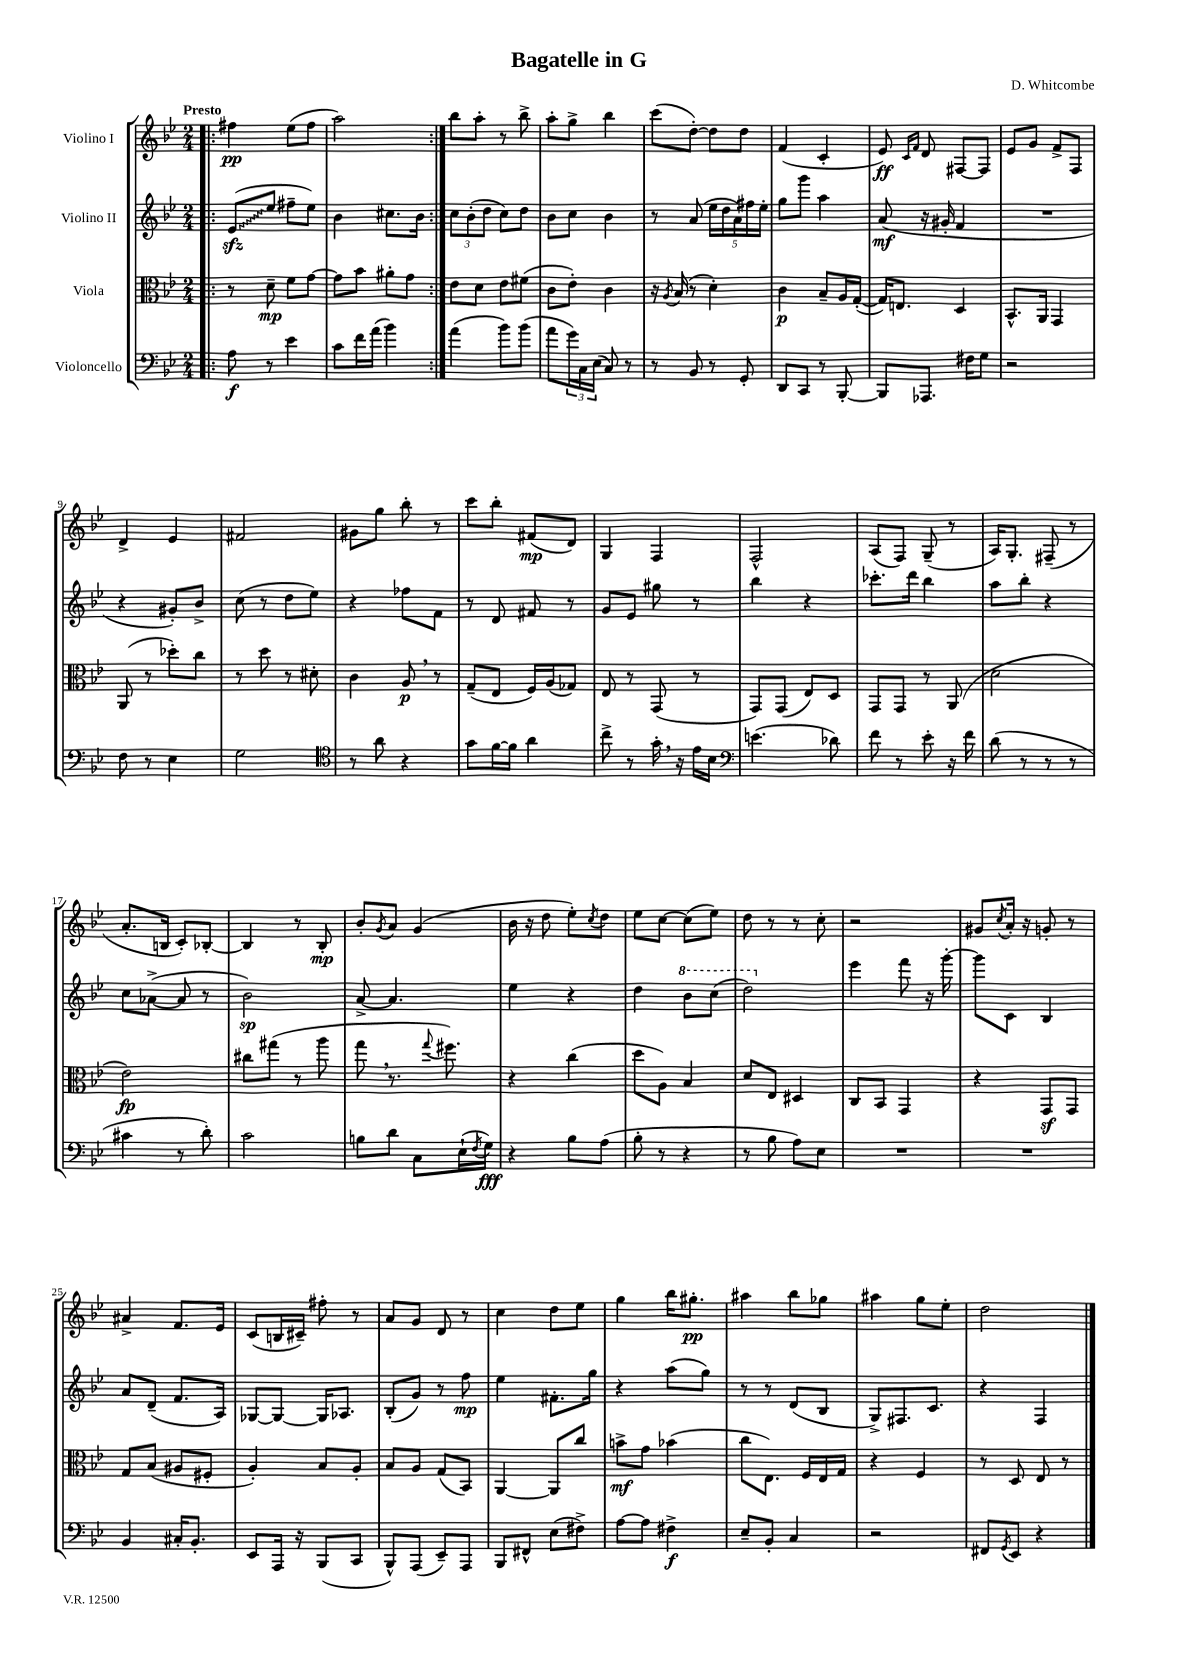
\header { title = "Bagatelle in G" composer = "D. Whitcombe" }
<<
\new StaffGroup <<
\new Staff = "s0" \with { instrumentName = "Violino I" } {
    \clef treble \key bes \major \numericTimeSignature \time 2/4 \tempo "Presto"
    \repeat volta 2 { \bar ".|:" fis''4\pp ees''8( fis''8 |
    a''2) | }
    bes''8 a''8-. r8 bes''8-> |
    a''8-. g''8-> bes''4 |
    c'''8( d''8~-.) d''8 d''8 |
    f'4( c'4-. |
    ees'8\ff) \grace { c'16 f'16 } d'8 fis8~ fis8 |
    ees'8 g'8 f'8-> f8 |
    d'4-> ees'4 |
    fis'2 |
    gis'8 g''8 bes''8-. r8 |
    c'''8 bes''8-. fis'8\mp( d'8) |
    g4 f4 |
    f2-^ |
    a8( f8) g8--( r8 |
    a16) g8.-. fis8--( r8 |
    a'8.-. b16 c'8-.) bes8~-. |
    bes4 r8 bes8-.\mp |
    bes'8-. \acciaccatura { g'8 } a'8 g'4( |
    bes'16 r16 d''8 ees''8-.) \acciaccatura { c''8 } d''8 |
    ees''8 c''8~ c''8( ees''8) |
    d''8 r8 r8 c''8-. |
    r2 |
    gis'8 \acciaccatura { c''8 } a'16-. r16 g'8-. r8 |
    ais'4-> f'8. ees'16 |
    c'8( b16 cis'16--) fis''8-. r8 |
    a'8 g'8 d'8 r8 |
    c''4 d''8 ees''8 |
    g''4 bes''16 gis''8.-.\pp |
    ais''4 bes''8 ges''8 |
    ais''4 g''8 ees''8-. |
    d''2 \bar "|." |
}
\new Staff = "s1" \with { instrumentName = "Violino II" } {
    \clef treble \key bes \major \numericTimeSignature \time 2/4
    \repeat volta 2 { \bar ".|:" \once \override Glissando.style = #'zigzag ees'8\glissando\sfz( ees''8 fis''8-- ees''8) |
    bes'4 cis''8. bes'16 | }
    \tuplet 3/2 { c''8 bes'8-.( d''8 } c''8) d''8 |
    bes'8 c''8 bes'4 |
    r8 a'8( \tuplet 5/4 { ees''16 d''16 a'16) fis''16 ees''16-. } |
    g''8 g'''8 a''4 |
    a'8\mf( r16 gis'16-. f'4 |
    R2 |
    r4 gis'8-.) bes'8-> |
    c''8( r8 d''8 ees''8) |
    r4 fes''8 f'8 |
    r8 d'8 fis'8 r8 |
    g'8 ees'8 gis''8 r8 |
    bes''4 r4 |
    ces'''8.-. d'''16 bes''4 |
    a''8 bes''8-. r4 |
    c''8 aes'8~->( aes'8 r8 |
    bes'2\sp) |
    a'8~-> a'4. |
    ees''4 r4 |
    d''4 \ottava #1 bes''8 c'''8( |
    d'''2) \ottava #0 |
    ees'''4 f'''8 r16 g'''16~-. |
    g'''8 c'8 bes4 |
    a'8 d'8--( f'8. a16) |
    ges8~ ges8~ ges16 aes8. |
    bes8-.( g'8) r8 f''8\mp |
    ees''4 fis'8.-. g''16 |
    r4 a''8( g''8) |
    r8 r8 d'8( bes8 |
    g8->) fis8. c'8. |
    r4 f4 \bar "|." |
}
\new Staff = "s2" \with { instrumentName = "Viola" } {
    \clef alto \key bes \major \numericTimeSignature \time 2/4
    \repeat volta 2 { \bar ".|:" r8 d'8--\mp f'8 g'8~ |
    g'8 bes'8 ais'8-. g'8 | }
    ees'8 d'8 ees'8 fis'8( |
    c'8 ees'8-.) c'4 |
    r16 \acciaccatura { a8 } bes16( r8 d'4-.) |
    c'4\p bes8-- a16 g16~-.( |
    g16) e8. d4 |
    bes,8.-^ a,16 g,4 |
    a,8( r8 des''8-.) c''8 |
    r8 d''8 r8 dis'8-. |
    c'4 a8\p \breathe r8 |
    g8--( ees8 f16) a16( ges8) |
    ees8 r8 g,8( r8 |
    g,8) g,8( ees8) d8 |
    g,8 g,8 r8 a,8( |
    d'2 |
    ees'2\fp) |
    cis''8 gis''8( r8 a''8 |
    g''8 \breathe r8. \appoggiatura { g''8 } fis''8.) |
    r4 c''4( |
    d''8 a8) bes4 |
    d'8 ees8 dis4 |
    c8 bes,8 g,4 |
    r4 g,8\sf g,8 |
    g8 bes8( ais8 fis8-. |
    a4-.) bes8 a8-. |
    bes8 a8 g8( bes,8) |
    a,4~ a,8 c''8 |
    b'8->\mf g'8 bes'4( |
    c''8 ees8.) f16 ees16 g16 |
    r4 f4 |
    r8 d8 ees8 r8 \bar "|." |
}
\new Staff = "s3" \with { instrumentName = "Violoncello" } {
    \clef bass \key bes \major \numericTimeSignature \time 2/4
    \repeat volta 2 { \bar ".|:" a8\f r8 ees'4 |
    c'8 f'16 a'16( bes'4) | }
    a'4( bes'8) bes'8( |
    a'8 \tuplet 3/2 { g'16) c16 ees16( } c8) r8 |
    r8 bes,8 r8 g,8-. |
    d,8 c,8 r8 bes,,8~-. |
    bes,,8 aes,,8. fis16 g8 |
    r2 |
    f8 r8 ees4 |
    g2 |
    \clef tenor r8 a'8 r4 |
    g'8 f'16~ f'16 a'4 |
    c''8-> r8 g'16-. \breathe r16 ees'16 bes16 |
    \clef bass e'4.( des'8) |
    f'8 r8 ees'8-. r16 f'16 |
    d'8( r8 r8 r8 |
    cis'4 r8 d'8-.) |
    c'2 |
    b8 d'8 c8 ees16-!( \acciaccatura { f8 } g16\fff) |
    r4 bes8 a8( |
    bes8-. r8 r4 |
    r8 bes8 a8) ees8 |
    R2 |
    R2 |
    bes,4 cis16-. bes,8.-. |
    ees,8 a,,16 r16 bes,,8( c,8 |
    bes,,8-^) a,,8( ees,8--) a,,8 |
    bes,,8 fis,8-^ ees8( fis8->) |
    a8~ a8 fis4->\f |
    ees8-- bes,8-. c4 |
    r2 |
    fis,8 \acciaccatura { g,8 } ees,8 r4 \bar "|." |
}
>>
>>
